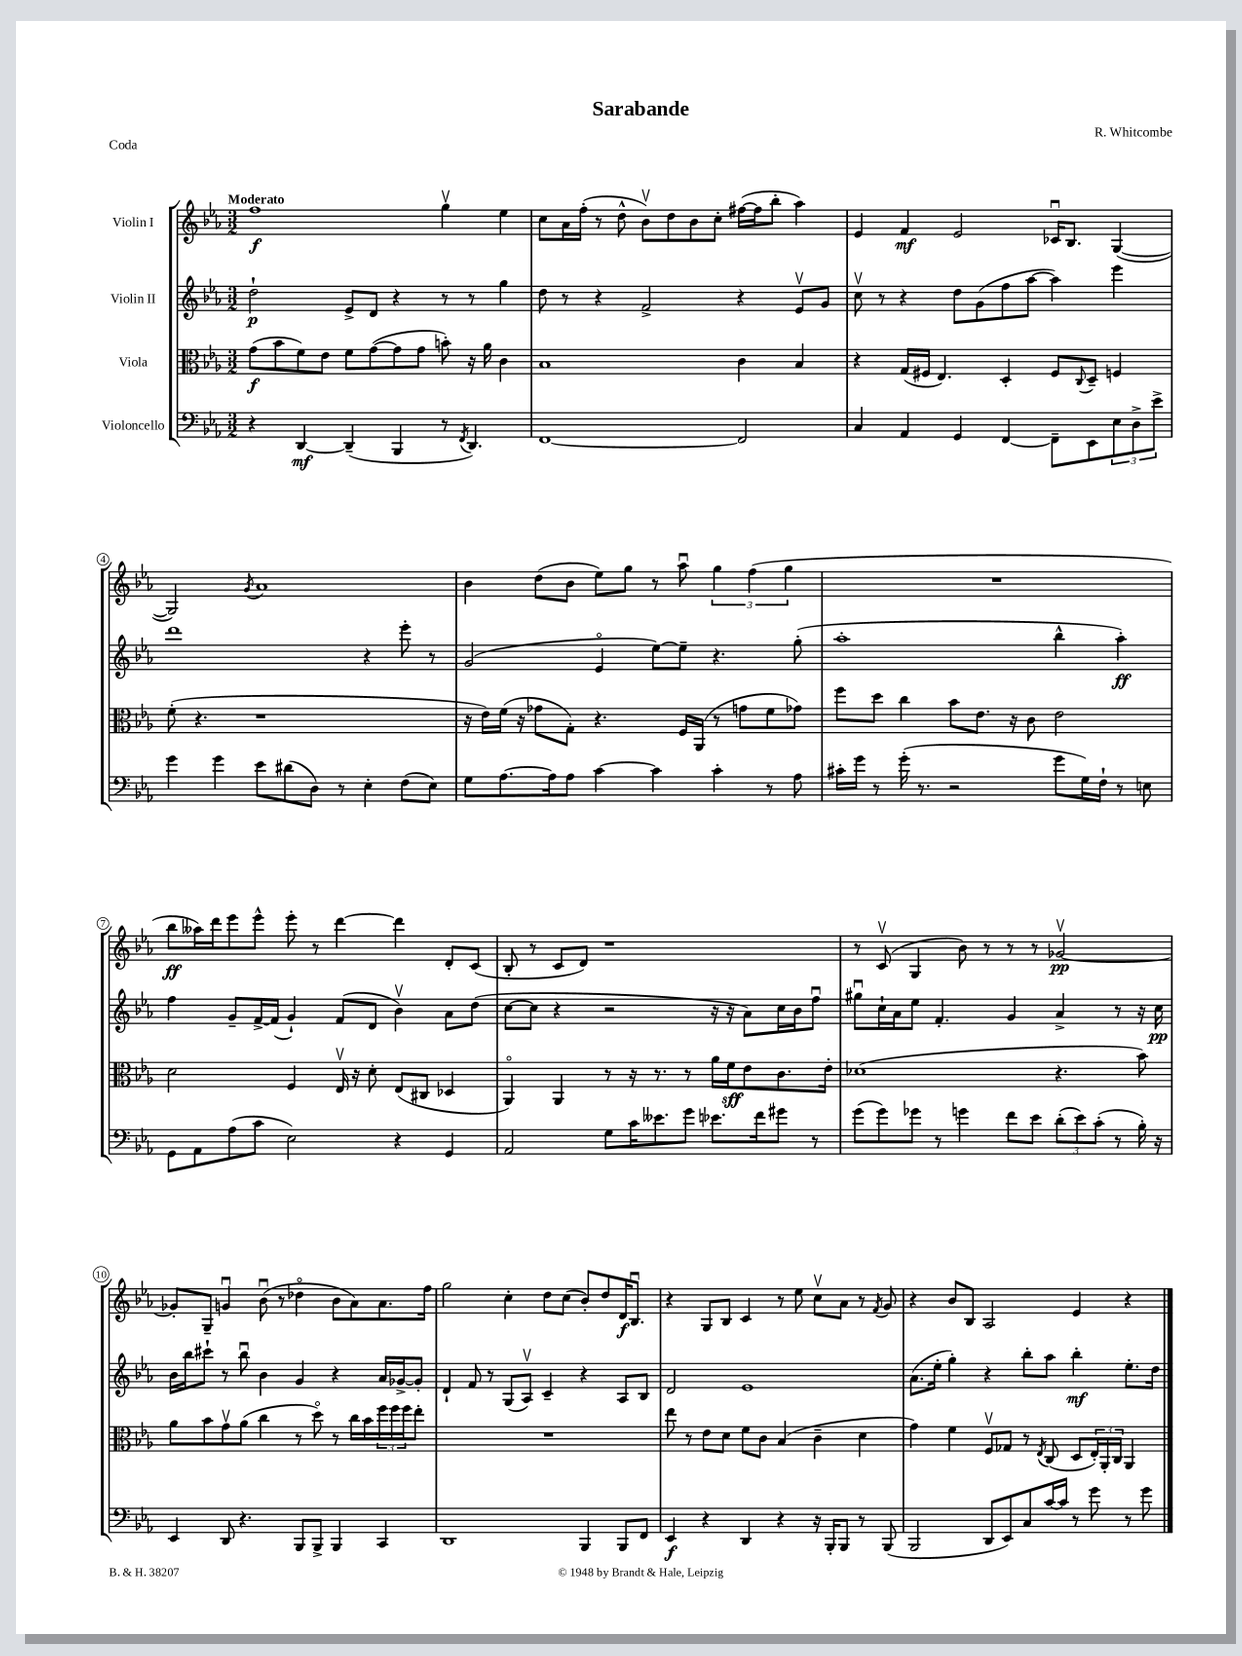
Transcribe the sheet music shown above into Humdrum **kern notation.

**kern	**dynam	**kern	**dynam	**kern	**dynam	**kern	**dynam
*part4	*part4	*part3	*part3	*part2	*part2	*part1	*part1
*staff4	*staff4	*staff3	*staff3	*staff2	*staff2	*staff1	*staff1
*I"Violoncello	*	*I"Viola	*	*I"Violin II	*	*I"Violin I	*
*clefF4	*	*clefC3	*	*clefG2	*	*clefG2	*
*k[b-e-a-]	*	*k[b-e-a-]	*	*k[b-e-a-]	*	*k[b-e-a-]	*
*M3/2	*	*M3/2	*	*M3/2	*	*M3/2	*
=1	=1	=1	=1	=1	=1	=1	=1
!	!	!	!	!	!	!LO:TX:a:B:t=Moderato	!
4r	.	(8g\L	f	2dd`\	p	1ff	f
.	.	8b-\	.	.	.	.	.
[4DD/	mf	8f\)	.	.	.	.	.
.	.	8e-\J	.	.	.	.	.
(4DD~/]	.	8f\L	.	8e-^/L	.	.	.
.	.	([8g\	.	8d/J	.	.	.
4BBB-/	.	8g\]	.	4r	.	.	.
.	.	8g\J	.	.	.	.	.
8r	.	8bn'\)	.	8r	.	4ggv\	.
8qFF/	.	.	.	.	.	.	.
4.DD/)	.	16r	.	8r	.	.	.
.	.	16a-\	.	.	.	.	.
.	.	4c\	.	4gg\	.	4ee-\	.
=2	=2	=2	=2	=2	=2	=2	=2
[1FF	.	1B-	.	8dd\	.	8cc\L	.
.	.	.	.	8r	.	16a-\L	.
.	.	.	.	.	.	(16ff'\JJ	.
.	.	.	.	4r	.	8r	.
.	.	.	.	.	.	8dd^^\	.
.	.	.	.	2f^/	.	8b-v\L)	.
.	.	.	.	.	.	8dd\	.
.	.	.	.	.	.	8b-\	.
.	.	.	.	.	.	8cc'\J	.
2FF/]	.	4c\	.	4r	.	([16ff#X\LL	.
.	.	.	.	.	.	16ff#\J]	.
.	.	.	.	.	.	8bb-'\J	.
.	.	4B-/	.	8e-v/L	.	4aa-\)	.
.	.	.	.	8g/J	.	.	.
=3	=3	=3	=3	=3	=3	=3	=3
4C/	.	4r	.	8ccv\	.	4e-/	.
.	.	.	.	8r	.	.	.
4AA-/	.	(16G/LL	.	4r	.	4f/	mf
.	.	16F#X/JJ	.	.	.	.	.
.	.	4.E-/)	.	.	.	.	.
4GG/	.	.	.	8dd\L	.	2e-/	.
.	.	.	.	(8g\	.	.	.
[4FF/	.	4D'/	.	8ff\	.	.	.
.	.	.	.	[8aa-\J	.	.	.
8FF~\L]	.	8F#/L	.	4aa-\])	.	16c-Xu/KL	.
.	.	.	.	.	.	8.B-/J	.
.	.	8qqC/	.	.	.	.	.
8EE-\	.	8D~/J	.	.	.	.	.
12E-\	.	4Fn/	.	4eee-\	.	([4G/	.
12D^\	.	.	.	.	.	.	.
12e-^\J	.	.	.	.	.	.	.
!!LO:LB:g=z
=4	=4	=4	=4	=4	=4	=4	=4
4g\	.	(8f'\	.	1ddd	.	2G/])	.
.	.	4.r	.	.	.	.	.
4g\	.	.	.	.	.	.	.
.	.	.	.	.	.	8qg/	.
8e-\L	.	1r	.	.	.	1a-	.
(8d#X\	.	.	.	.	.	.	.
8D\J)	.	.	.	.	.	.	.
8r	.	.	.	.	.	.	.
4E-'\	.	.	.	4r	.	.	.
(8F\L	.	.	.	8eee-'\	.	.	.
8E-\J)	.	.	.	8r	.	.	.
=5	=5	=5	=5	=5	=5	=5	=5
8G\L	.	16r	.	(2g/	.	4b-\	.
.	.	16e-\LL)	.	.	.	.	.
[8.A-\	.	(16f\JJ	.	.	.	.	.
.	.	16r	.	.	.	.	.
.	.	8g-X\L	.	.	.	(8dd\L	.
16A-\k]	.	.	.	.	.	.	.
8A-\J	.	8G'\J)	.	.	.	8b-\J	.
[4c\	.	4.r	.	4e-/	.	8ee-\L)	.
.	.	.	.	.	.	8gg\J	.
4c\]	.	.	.	[8ee-\L)	.	8r	.
.	.	16F/LL	.	8ee-~\J]	.	8aa-u\	.
.	.	(16AA-/JJ	.	.	.	.	.
4c'\	.	8r	.	4.r	.	6gg\	.
.	.	8gn\L	.	.	.	.	.
.	.	.	.	.	.	(6ff\	.
8r	.	8f\	.	.	.	.	.
.	.	.	.	.	.	6gg\	.
8A-\	.	8g-X\J)	.	(8gg'\	.	.	.
=6	=6	=6	=6	=6	=6	=6	=6
16c#X'\LL	.	8ff\L	.	1aa-'	.	1.r	.
16g\JJ	.	.	.	.	.	.	.
8r	.	8dd\J	.	.	.	.	.
(16g'\	.	4cc\	.	.	.	.	.
8.r	.	.	.	.	.	.	.
2r	.	8b-\L	.	.	.	.	.
.	.	8.e-\J	.	.	.	.	.
.	.	16r	.	.	.	.	.
.	.	8c\	.	.	.	.	.
8g\L	.	2e-\	.	4bb-^^\	.	.	.
16G\L)	.	.	.	.	.	.	.
16F`\JJ	.	.	.	.	.	.	.
8r	.	.	.	4aa-'\)	ff	.	.
8En\	.	.	.	.	.	.	.
!!LO:LB:g=z
=7	=7	=7	=7	=7	=7	=7	=7
8GG\L	.	2d\	.	4ff\	.	8bb-\L	ff
8AA-\	.	.	.	.	.	16aa--X\L)	.
.	.	.	.	.	.	16ddd\J	.
(8A-\	.	.	.	8g~/L	.	8eee-\	.
8c\J	.	.	.	[16f^/L	.	8eee-^^\J	.
.	.	.	.	(16f/JJ]	.	.	.
2E-\)	.	4F/	.	4g`/)	.	8eee-'\	.
.	.	.	.	.	.	8r	.
.	.	16E-v/	.	(8f/L	.	[4ddd\	.
.	.	16r	.	.	.	.	.
.	.	8d'\	.	8d/J	.	.	.
4r	.	(8E-/L	.	4b-v\)	.	4ddd\]	.
.	.	8C#X/J	.	.	.	.	.
4GG/	.	4D-X/	.	8a-\L	.	8d'/L	.
.	.	.	.	(8dd\J	.	(8c/J	.
=8	=8	=8	=8	=8	=8	=8	=8
2AA-/	.	4AA-/)	.	[8cc\L	.	8B-'/	.
.	.	.	.	8cc\J]	.	8r	.
.	.	4AA-/	.	4r	.	8c/L	.
.	.	.	.	.	.	8d/J)	.
8G\L	.	8r	.	2r	.	1r	.
16c\K	.	16r	.	.	.	.	.
8.e--X\	.	8.r	.	.	.	.	.
8g\J	.	8r	.	.	.	.	.
8.e-X\L	.	16a-\LL	.	16r	.	.	.
.	.	16f\J	sff	16r	.	.	.
.	.	8e-\	.	8a-\L)	.	.	.
16f\k	.	.	.	.	.	.	.
8g#X\J	.	8.c\	.	16cc\L	.	.	.
.	.	.	.	16b-\J	.	.	.
8r	.	.	.	8ffu\J	.	.	.
.	.	16e-'\Jk	.	.	.	.	.
=9	=9	=9	=9	=9	=9	=9	=9
(8g\L	.	(1d-X	.	8gg#Xu\L	.	8r	.
8g\)	.	.	.	16cc`\L	.	(8cv/	.
.	.	.	.	16a-\J	.	.	.
8g-X\J	.	.	.	8ee-\J	.	4G/	.
8r	.	.	.	4.f'/	.	.	.
4gn\	.	.	.	.	.	8b-\)	.
.	.	.	.	.	.	8r	.
8f\L	.	.	.	4g/	.	8r	.
8e-\J	.	.	.	.	.	8r	.
(12d'\L	.	4.r	.	4a-^/	.	[2g-Xv/	pp
12e-\)	.	.	.	.	.	.	.
(12c'\J	.	.	.	.	.	.	.
8r	.	.	.	8r	.	.	.
16B-'\)	.	8b-\)	.	16r	.	.	.
16r	.	.	.	16cc\	pp	.	.
!!LO:LB:g=z
=10	=10	=10	=10	=10	=10	=10	=10
4EE-/	.	8a-\L	.	16b-\LL	.	8g-X'/L]	.
.	.	.	.	16bb-\J	.	.	.
.	.	8b-\	.	8ccc#X`\J	.	8G~/J	.
8DD/	.	8gv\	.	8r	.	4gnu/	.
4.r	.	(8a-\J	.	8bb-u\	.	.	.
.	.	4cc\	.	4b-\	.	(8b-u\	.
.	.	.	.	.	.	8r	.
8BBB-/L	.	8r	.	4g/	.	4dd-X\	.
8BBB-^/J	.	8dd\)	.	.	.	.	.
4BBB-/	.	8r	.	4r	.	8b-\L	.
.	.	16cc\LL	.	.	.	8a-\)	.
.	.	16b-\	.	.	.	.	.
4CC/	.	24ff\	.	16a-/LL	.	8.a-\	.
.	.	24ff\	.	.	.	.	.
.	.	.	.	[16g-X^/J	.	.	.
.	.	24ff\J	.	.	.	.	.
.	.	8ee-'\J	.	8g-'/J]	.	.	.
.	.	.	.	.	.	16ff\Jk	.
=11	=11	=11	=11	=11	=11	=11	=11
1DD	.	1.r	.	4d`/	.	2gg\	.
.	.	.	.	8f/	.	.	.
.	.	.	.	8r	.	.	.
.	.	.	.	(8G/L	.	4cc'\	.
.	.	.	.	8A-v/J)	.	.	.
.	.	.	.	4c~/	.	8dd\L	.
.	.	.	.	.	.	(8cc\J	.
4BBB-/	.	.	.	4r	.	8b-'/L)	.
.	.	.	.	.	.	8dd/	.
8BBB-/L	.	.	.	8A-/L	.	16d/K	f
.	.	.	.	.	.	8.B-u/J	.
8FF/J	.	.	.	8B-/J	.	.	.
=12	=12	=12	=12	=12	=12	=12	=12
4EE-/	f	8ee-\	.	2d/	.	4r	.
.	.	8r	.	.	.	.	.
4r	.	8e-\L	.	.	.	8G/L	.
.	.	8d\J	.	.	.	8B-/J	.
4DD/	.	8f\L	.	1e-	.	4c/	.
.	.	8c\J	.	.	.	.	.
4r	.	(4B-/	.	.	.	8r	.
.	.	.	.	.	.	8ee-\	.
16r	.	4c~\	.	.	.	8ccv\L	.
16BBB-'/KL	.	.	.	.	.	.	.
8BBB-/J	.	.	.	.	.	8a-\J	.
8r	.	4d\	.	.	.	8r	.
.	.	.	.	.	.	8qf/	.
(8BBB-/	.	.	.	.	.	8g/	.
=13	=13	=13	=13	=13	=13	=13	=13
2BBB-/	.	4g\)	.	(8.a-\L	.	4r	.
.	.	.	.	16ee-'\Jk	.	.	.
.	.	4f\	.	4gg'\)	.	8b-/L	.
.	.	.	.	.	.	8B-/J	.
8DD/L	.	8Fv/L	.	4r	.	2A-/	.
8EE-/)	.	8G-X/J	.	.	.	.	.
8C/	.	8r	.	8bb-'\L	.	.	.
.	.	8qE-/	.	.	.	.	.
[16c/L	.	(8C/	.	8aa-\J	.	.	.
16c/JJ]	.	.	.	.	.	.	.
8r	.	8D/L	.	4bb-'\	mf	4e-/	.
8g\	.	24E-'/L)	.	.	.	.	.
.	.	24AA-'/	.	.	.	.	.
.	.	24C/JJ	.	.	.	.	.
8r	.	4AA-/	.	8.ee-'\L	.	4r	.
8g\	.	.	.	.	.	.	.
.	.	.	.	16dd\Jk	.	.	.
==	==	==	==	==	==	==	==
*-	*-	*-	*-	*-	*-	*-	*-
